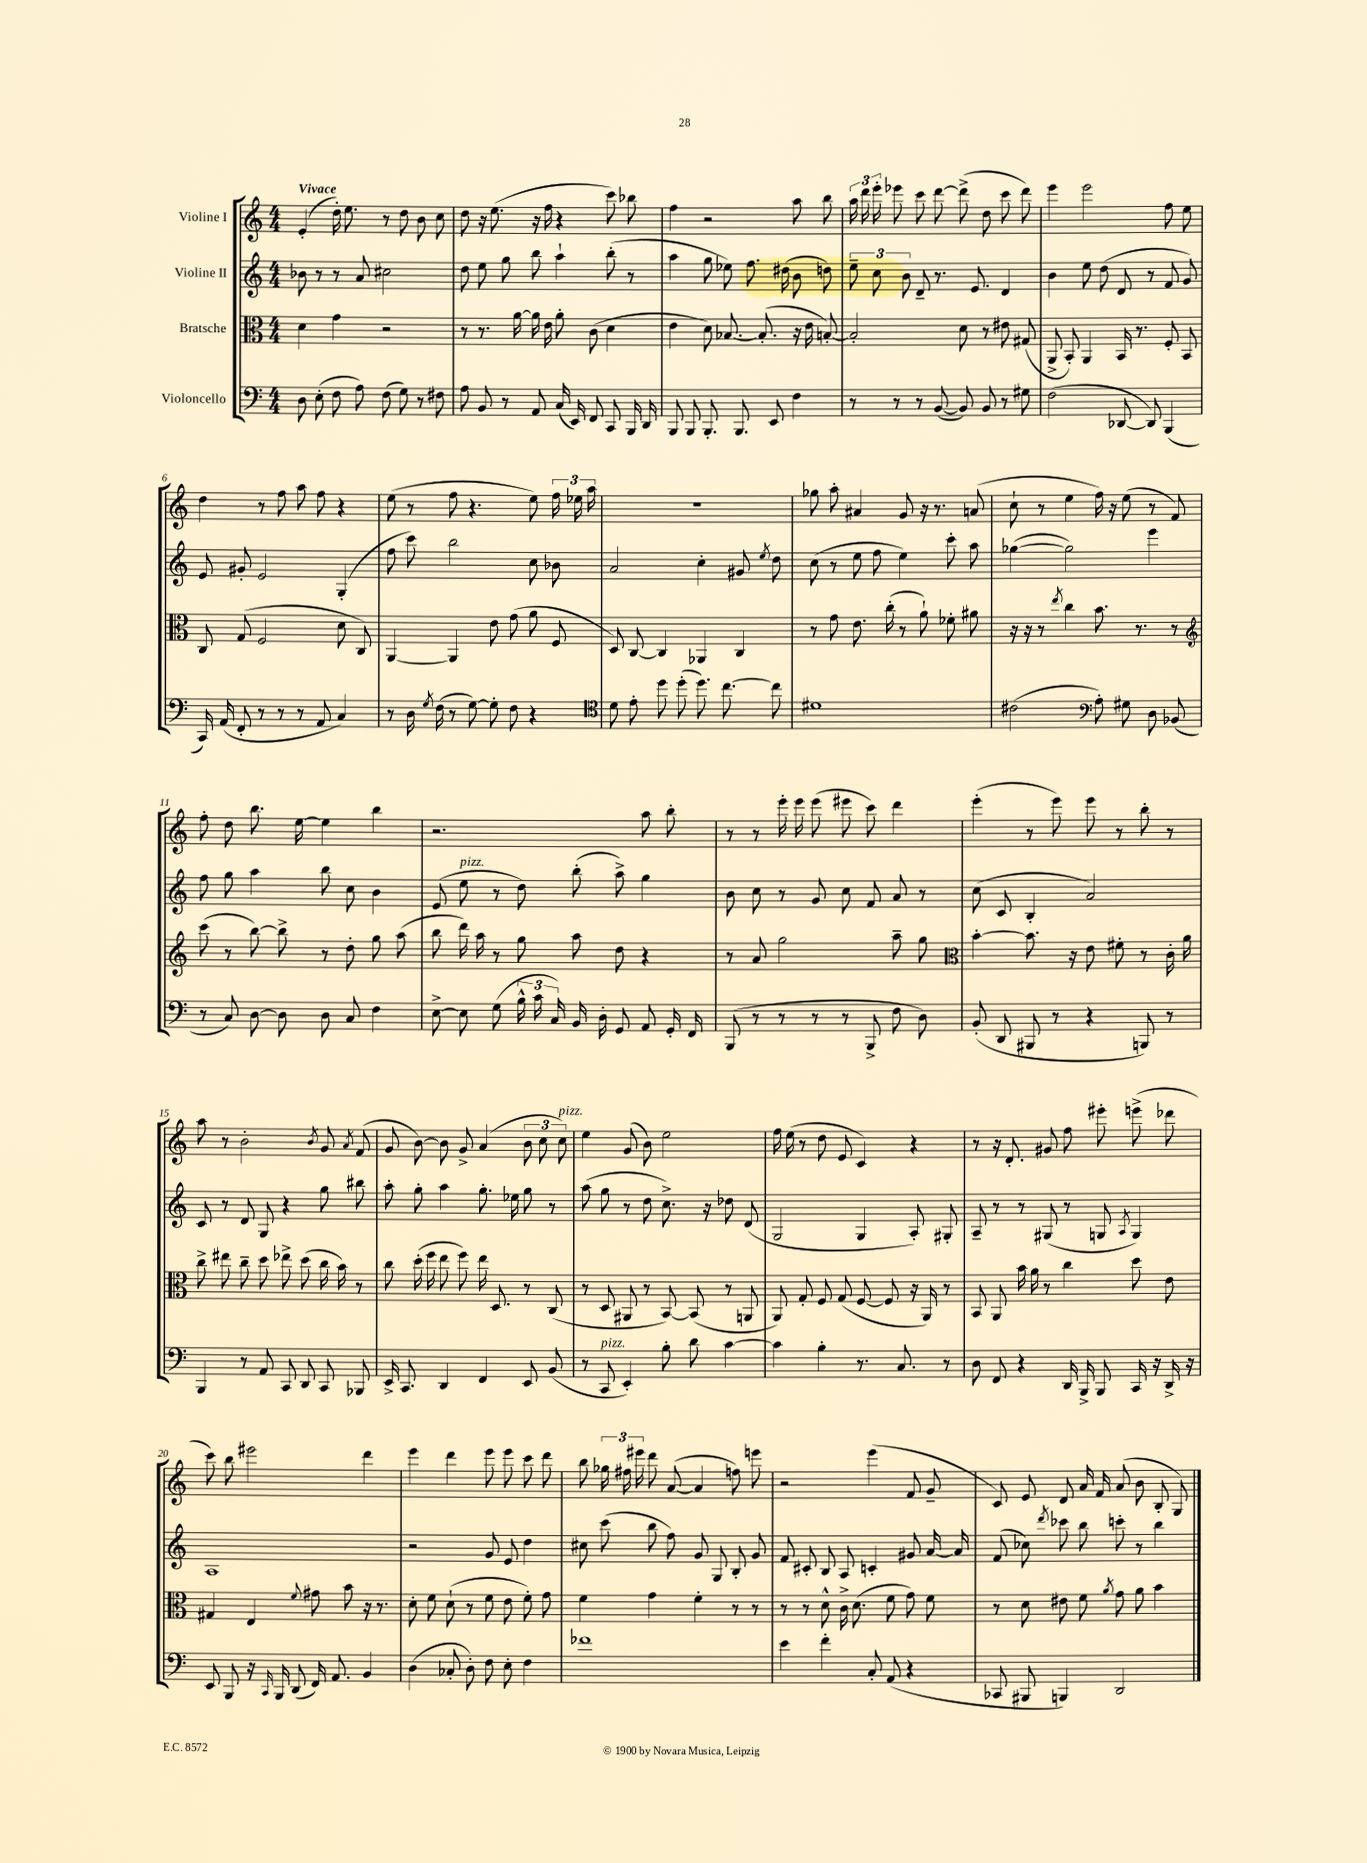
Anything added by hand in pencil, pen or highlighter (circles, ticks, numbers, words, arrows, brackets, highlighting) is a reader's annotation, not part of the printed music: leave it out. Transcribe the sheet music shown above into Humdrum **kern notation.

**kern	**kern	**kern	**kern
*staff4	*staff3	*staff2	*staff1
*clefF4	*clefC3	*clefG2	*clefG2
*k[]	*k[]	*k[]	*k[]
*M4/4	*M4/4	*M4/4	*M4/4
8D	4d	8b-	(4e'
(8E'	.	8r	.
8F	4g	8r	16dd')
.	.	.	8.ee
8A)	.	8a	.
(8F	2r	2cc#	8r
8G)	.	.	8dd
8r	.	.	8b
8F#	.	.	8cc
=	=	=	=
8A	8r	8dd	8dd
8BB	8.r	8ee	16r
.	.	.	(8.ee
8r	.	8gg	.
.	[16a	.	.
8AA	16a]	8bb	16r
.	16e	.	16ff
(16C	8a'	4aa`	4r
16EE)	.	.	.
8FF	(8c	.	.
8CC	4d	(8bb'	8ccc)
16BBB	.	8r	8bb-
16DD	.	.	.
=	=	=	=
8BBB	4e	4aa	4ff
8BBB	.	.	.
8.BBB'	8d)	8gg	2r
.	[8.B-	8ee-)	.
8.BBB	.	.	.
.	.	8.ff	.
.	(8.B-']	.	.
8EE	.	.	.
.	.	(16dd#	.
4F	16r	8b	8aa
.	16e	.	.
.	[8B')	8dd)	8bb
=	=	=	=
8r	2B']	12ee~	24aa
.	.	.	24ddd
.	.	12cc	24eee'
8r	.	.	8eee-
.	.	12b	.
8r	.	8d~	8ccc
([8BB	.	8.r	[8ddd
8BB])	8d	.	(8ddd^]
.	.	8.e	.
8BB	8r	.	8dd
8r	8e#	4d	8ccc
8G#	(8G#	.	8ddd)
=	=	=	=
(2F	8AA^	4b	4eee
.	8BB')	.	.
.	4AA	8ee	2eee
.	.	(8dd	.
[8DD-	16BB	8d	.
.	8.r	.	.
8DD-])	.	8r	.
(4BBB	8F'	8f	8ff
.	8BB	8g)	8ee
=	=	=	=
16CC)	8C	8e	4dd
(16AA	.	.	.
8FF'	(8G	8g#'	.
8r	2F	2e	8r
8r	.	.	8ff
8r	.	.	8aa
8AA	.	.	8ff
4C)	8d	(4G'	4r
.	8C)	.	.
=	=	=	=
8r	[4AA	8ff	(8ee
16D	.	8ccc)	8r
8qG	.	.	.
(16F	.	.	.
8r	4AA]	2bb	8ff
[8G)	.	.	4.r
8G']	8e	.	.
8F	(8g	.	.
4r	8a	8cc	8ee)
.	8F	8b-	24ff
.	.	.	24ee-
.	.	.	24aa
=	=	=	=
*clefC4	*	*	*
8d	8D)	2a	1r
8e'	[8C	.	.
8dd	4C]	.	.
(8dd'	.	.	.
8.dd)	4AA-	4cc'	.
[8.cc	.	.	.
.	4C	8g#	.
.	.	8qee	.
8cc]	.	8dd	.
=	=	=	=
1d#	8r	(8cc	8gg-
.	8g	8r	8aa'
.	8.e	8ee	4a#
.	.	8ff	.
.	(16cc'	.	.
.	8r	4ee)	8g
.	8a`)	.	16r
.	.	.	8.r
.	8f-'	8ccc'	.
.	8a#	8aa	(8a
=	=	=	=
(2c#	16r	([4gg-	8cc`
.	16r	.	.
.	8r	.	8r
.	8qee	.	.
.	4cc	2gg-])	4ee
*clefF4	*	*	*
8A')	8.b	.	16ff)
.	.	.	16r
8G#	.	.	(8ee
.	8.r	.	.
8D	.	4eee	8r
(8BB-	8r	.	8f)
=	=	=	=
*	*clefG2	*	*
8r	(8ccc	8ff	8ff'
8C)	8r	8gg	8dd
[8D	[8bb)	4aa	8.bb
8D]	8bb^]	.	.
.	.	.	[16ee
8D	8r	8bb	4ee]
8C	8dd'	8cc	.
4F	8gg	4b	4bb
.	(8aa	.	.
=	=	=	=
[8E^	8bb	(8e	2.r
8E]	16ddd)	8ee	.
.	16aa	.	.
(8G	8r	8r	.
24B^^	8gg	8dd)	.
24c	.	.	.
24C)	.	.	.
16BB	8aa	(8bb'	.
16D'	.	.	.
8GG	8dd	8aa^)	.
8AA	4r	4gg	8aa
16GG'	.	.	8bb'
16FF	.	.	.
=	=	=	=
(8BBB	8r	8b	8r
8r	8a	8cc	8r
8r	2gg	8r	16eee'
.	.	.	16eee
8r	.	8g	(8eee
8r	.	8cc	8eee#
8BBB^	.	8f	8ccc)
8F	8aa~	8a	4ddd
8D)	8gg	8r	.
=	=	=	=
*	*clefC3	*	*
(8BB'	[4b'	(8cc	(4eee'
8DD	.	8c	.
8BBB#	8.b]	4B'	8r
8r	.	.	8eee)
.	16r	.	.
4r	8e	2a)	8eee
.	8f#'	.	8r
8BBB)	8r	.	8bb'
8r	16c'	.	8r
.	16a	.	.
=	=	=	=
4BBB	8cc^	8c	8aa
.	8ee#	8r	8r
8r	8cc~	8d	2b'
8AA	8dd	8G	.
8CC	8ee-^	4r	.
8DD	(8dd	.	.
.	.	.	8qb
8CC	16cc	8gg	8g
.	16b)	.	.
.	.	.	8qa
8BBB-	8r	8bb#	(8f
=	=	=	=
16EE^	8cc	8aa'	8g
8.CC	.	.	.
.	(16dd'	8gg'	[8b)
.	16ff	.	.
4DD	8ee	4aa	8b]
.	8ff)	.	8g^
4FF	16ee	8.gg'	(4a
.	8.D	.	.
.	.	16ee-	.
8EE	8r	8gg	12b
.	.	.	12cc
(8BB	(8C	8r	.
.	.	.	12cc)
=	=	=	=
8r	8r	(8aa	4ee
8CC	8D	8gg	.
4EE')	8AA#	8r	(8g
.	8r	8dd	8b)
8B'	[8BB)	8.cc^)	2ee
8d	(8BB]	.	.
.	.	16r	.
[4c	8r	8dd-	.
.	8AA	(8d	.
=	=	=	=
4c]	8AA)	2G	16ff
.	.	.	(16ee
.	8G'	.	8r
4B'	8F	.	8dd
.	(8G	.	8e
8.r	[8F	4G	4c)
.	8F]	.	.
8.C	.	.	.
.	16r	8A')	4r
.	16AA)	.	.
8r	8r	8G#'	.
=	=	=	=
8D	8BB	8A~	8r
8FF	8AA	8r	16r
.	.	.	8.d'
4r	16b	8r	.
.	16a	.	.
.	8r	(8G#	8g#
16DD	4cc	8r	8ff
16BBB^	.	.	.
8BBB	.	8G	8eee#'
.	.	8qA	.
16CC	8dd	4G)	(8eee^
16r	.	.	.
16DD^	8e	.	8ddd-
16r	.	.	.
=	=	=	=
8EE	4G#	1A	8ccc)
8BBB	.	.	8bb
16r	4E	.	2eee#
16qqCC	.	.	.
16BBB	.	.	.
(8DD	.	.	.
.	8qqf	.	.
16FF)	8g#	.	.
8.AA	.	.	.
.	8b	.	.
4BB	16r	.	4ddd
.	8.r	.	.
=	=	=	=
(4D	8d'	2r	4eee
.	8f	.	.
8C-'	(8d`	.	4ddd
8D')	8r	.	.
8F	8f	8g	8eee
8E'	8e	8e	8eee
4F	8f')	4dd	8ccc
.	8g	.	8ddd
=	=	=	=
1f-	4f	8cc#	8bb
.	.	(8ccc	24gg-
.	.	.	24ff#
.	.	.	24eee#
.	4g	8bb	8ddd
.	.	8ff)	([8a
.	4f'	8g	4a]
.	.	8G	.
.	8r	8B'	8ff)
.	8r	8g	8eee
=	=	=	=
4e	8r	8f	2r
.	8r	8c#'	.
4f'	8d^^	8B	.
.	16c^	8A	.
.	(8.d	.	.
8C'	.	4c'	(4eee
(8AA	8f	.	.
4r	8g)	8g#	8f
.	8f	[16a	8g~
.	.	16a]	.
=	=	=	=
8CC-	8r	(8f	8c)
8BBB#	8d	8cc-)	8e
.	.	8qddd	.
4BBB)	8e#	8ccc-	8d
.	8f	8bb	16a
.	.	.	16f
.	8qa	.	.
2DD	8g	8ccc'	(8a
.	8a	8r	8b
.	4b	4bb	8B'
.	.	.	8G)
==	==	==	==
*-	*-	*-	*-
